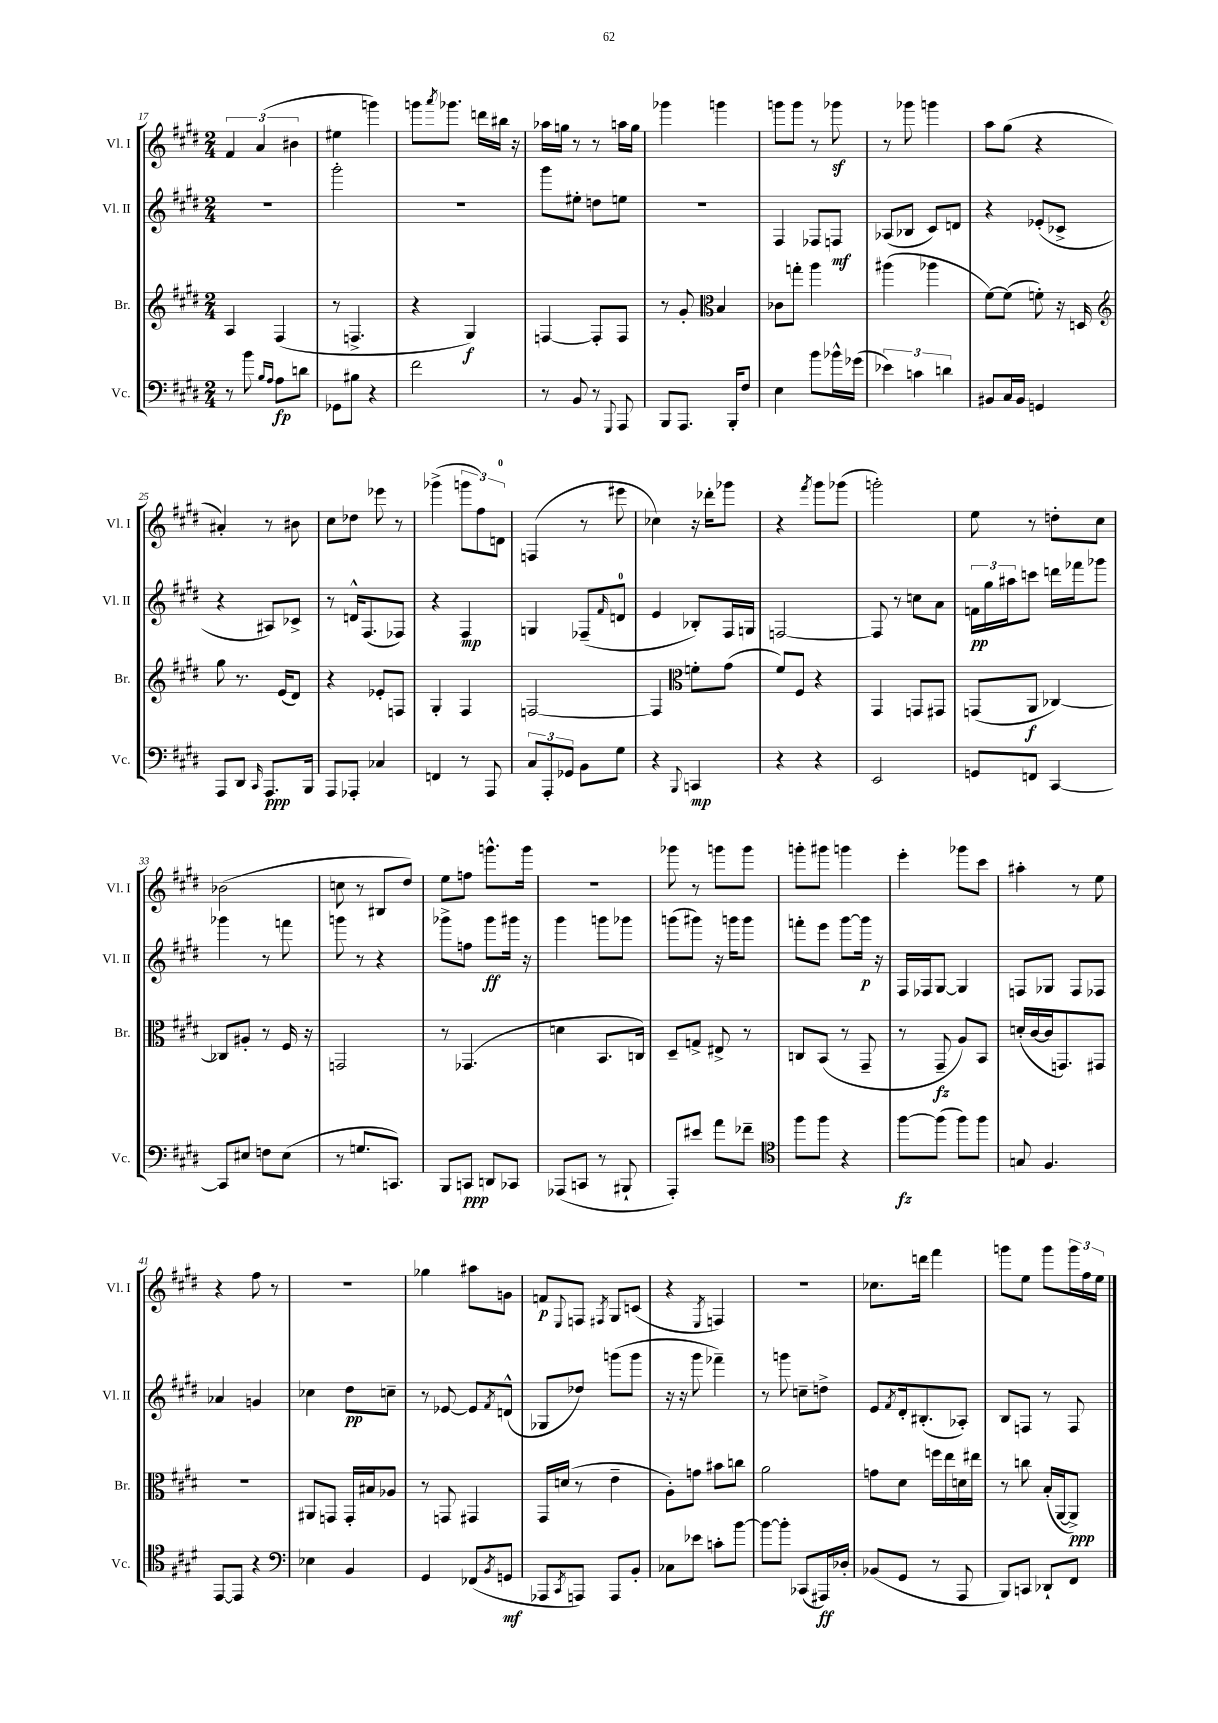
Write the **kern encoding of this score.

**kern	**kern	**kern	**kern
*staff4	*staff3	*staff2	*staff1
*clefF4	*clefG2	*clefG2	*clefG2
*k[f#c#g#d#]	*k[f#c#g#d#]	*k[f#c#g#d#]	*k[f#c#g#d#]
*M2/4	*M2/4	*M2/4	*M2/4
8r	4A	2r	6f#
8b	.	.	.
.	.	.	(6a
16qqB	.	.	.
16qqA	.	.	.
8A	(4F#	.	.
.	.	.	6b#
8d	.	.	.
=	=	=	=
8GG-	8r	2ggg#'	4ee#
8B#	4.F^	.	.
4r	.	.	4ggg)
=	=	=	=
2f#	4r	2r	8ggg
.	.	.	8qaaa
.	.	.	8.ggg-
.	4G#)	.	.
.	.	.	16ddd
.	.	.	16bb#
.	.	.	16r
=	=	=	=
8r	[4F	8ggg#	16aa-
.	.	.	16gg
8BB	.	8ee#'	8r
8r	8F']	8dd	8r
8qqGGG#	.	.	.
8AAA	8F	8ee	16aa
.	.	.	16gg
=	=	=	=
8BBB	8r	2r	4ggg-
8.AAA	8g#'	.	.
*	*clefC3	*	*
.	4B	.	4ggg
16BBB'	.	.	.
8F#	.	.	.
=	=	=	=
4E	8c-	4F#	8ggg
.	8gg'	.	8ggg
8b	4aa	8F-	8r
16b-^^	.	8F	8ggg-
(16g-	.	.	.
=	=	=	=
6e-)	(4aa#	(8A-	8r
.	.	8B-	8ggg-
6c	.	.	.
.	4aa-	8c#)	4ggg
6d	.	.	.
.	.	8d	.
=	=	=	=
8BB#	[8f#)	4r	8aa
16C#	(8f#]	.	(8gg#
16BB#	.	.	.
4GG	8f')	(8e-'	4r
.	16r	8c-^	.
.	16D	.	.
=	=	=	=
*	*clefG2	*	*
8AAA	8gg#	4r	4a#')
8DD#	8.r	.	.
16qqCC#	.	.	.
8.AAA	.	8A#)	8r
.	(16e	.	.
.	8d#)	8c-^	8b#
16BBB	.	.	.
=	=	=	=
8AAA	4r	8r	8cc#
8AAA-'	.	16d^^	8dd-
.	.	(8.F#	.
4C-	8e-'	.	8eee-
.	8F	8F-)	8r
=	=	=	=
4FF	4G#'	4r	(4ggg-^
8r	4F#	4F#	12ggg
.	.	.	12ff#)
8AAA	.	.	.
.	.	.	12d
=	=	=	=
12C#	[2F	4G	(4F
12AAA'	.	.	.
12GG-	.	.	.
8BB	.	(8F-~	8r
.	.	16qqf#	.
8G#	.	8d	8eee#
=	=	=	=
4r	4F]	4e	4cc-)
*	*clefC3	*	*
8qqBBB	.	.	.
4CC	8f'	8B-')	16r
.	.	.	16ddd-'
.	(8g#	16F#	8ggg-
.	.	16G	.
=	=	=	=
4r	8f#)	[2F	4r
.	8F#	.	.
.	.	.	8qfff#
4r	4r	.	8ggg#
.	.	.	(8ggg-
=	=	=	=
2EE	4GG#	8F]	2ggg')
.	.	8r	.
.	8GG	8cc	.
.	8GG#	8a	.
=	=	=	=
8GG	(8GG	24f	8ee
.	.	24gg#	.
.	.	24aa#	.
8FF	8AA	8ccc	8r
[4CC#	[4C-)	16ddd	8dd'
.	.	16fff-	.
.	.	8ggg-	8cc#
=	=	=	=
8CC#]	8C-]	4ggg-	(2b-
8E#	8A#'	.	.
8F	8r	8r	.
(8E#	16F#	8fff	.
.	16r	.	.
=	=	=	=
8r	2GG	8ggg	8cc
8.G	.	8r	8r
.	.	4r	8B#
8.CC)	.	.	.
.	.	.	8dd#)
=	=	=	=
8BBB	8r	8ggg-^	8ee
8CC	(4.GG-	8ff	8ff
8DD	.	8ggg-	8.ggg^^
8CC-	.	16ggg#	.
.	.	16r	16ggg
=	=	=	=
(8AAA-	4d	4ggg#	2r
8CC	.	.	.
8r	8.BB	8ggg	.
8BBB#`	.	8ggg-	.
.	16C)	.	.
=	=	=	=
8AAA')	8D#~	(8ggg	8ggg-
8e#	8G^	8ggg#)	8r
8a	8E#^	16r	8ggg
.	.	16ggg	.
8f-~	8r	8ggg	8ggg
=	=	=	=
*clefC4	*	*	*
8ff#	8C	8fff'	8ggg'
8ff#	(8BB	8eee	8ggg#
4r	8r	[8ggg#	4ggg
.	8GG#~	16ggg#]	.
.	.	16r	.
=	=	=	=
[8ff#	8r	16F#	4eee'
.	.	16F-	.
(8ff#]	8GG#~	[8G#	.
8ff#)	8A)	4G#]	8ggg-
8ff#	8BB	.	8ccc#
=	=	=	=
8G	(16d'	8F	4aa#'
.	[16c#	.	.
4.F#	16c#]	8G-	.
.	8.GG)	.	.
.	.	8F	8r
.	8GG#	8F-	8ee
=	=	=	=
[8EE	2r	4a-	4r
8EE]	.	.	.
4r	.	4g	8ff#
.	.	.	8r
=	=	=	=
*clefF4	*	*	*
4E-	8AA#	4cc-	2r
.	8GG	.	.
4BB	16GG'	8dd#	.
.	16B#	.	.
.	8A-	8cc~	.
=	=	=	=
4GG#	8r	8r	4gg-
.	8GG	[8e-	.
(8FF-	4GG#	8e-]	8aa#
8qBB	.	8qf#	.
8GG	.	(8d^^	8g
=	=	=	=
8AAA-	16GG#	8G-	8f
.	(16d	.	.
8qCC#	.	.	8qqE
8AAA)	8r	8dd-)	8F
.	.	.	8qF#
8AAA	4e~	(8ggg	8G#
8BB'	.	8ggg	(8c
=	=	=	=
8C-	8A')	16r	4r
.	.	16r	.
8e-	8g	8ggg#	.
.	.	.	8qE
8c'	8b#	4fff-~)	4F)
[8b	8cc	.	.
=	=	=	=
8b_	2a	8r	2r
8b']	.	8ggg	.
(8CC-	.	8cc~	.
16AAA#)	.	8dd^	.
16D-'	.	.	.
=	=	=	=
(8BB-	8g	8e	8.cc-
.	.	8qf#	.
8GG#	8d#	16d#'	.
.	.	(8.B#'	16ddd
8r	16ff	.	4fff#
.	16ee	.	.
8AAA	16d	8A-')	.
.	16ee#	.	.
=	=	=	=
8BBB)	8r	8B	8ggg
8CC	8cc	8F	8ee
8DD-`	(16B'	8r	8ggg
.	[16AA	.	.
8FF#	8AA^])	8F	24ggg
.	.	.	24ff#
.	.	.	24ee
==	==	==	==
*-	*-	*-	*-
